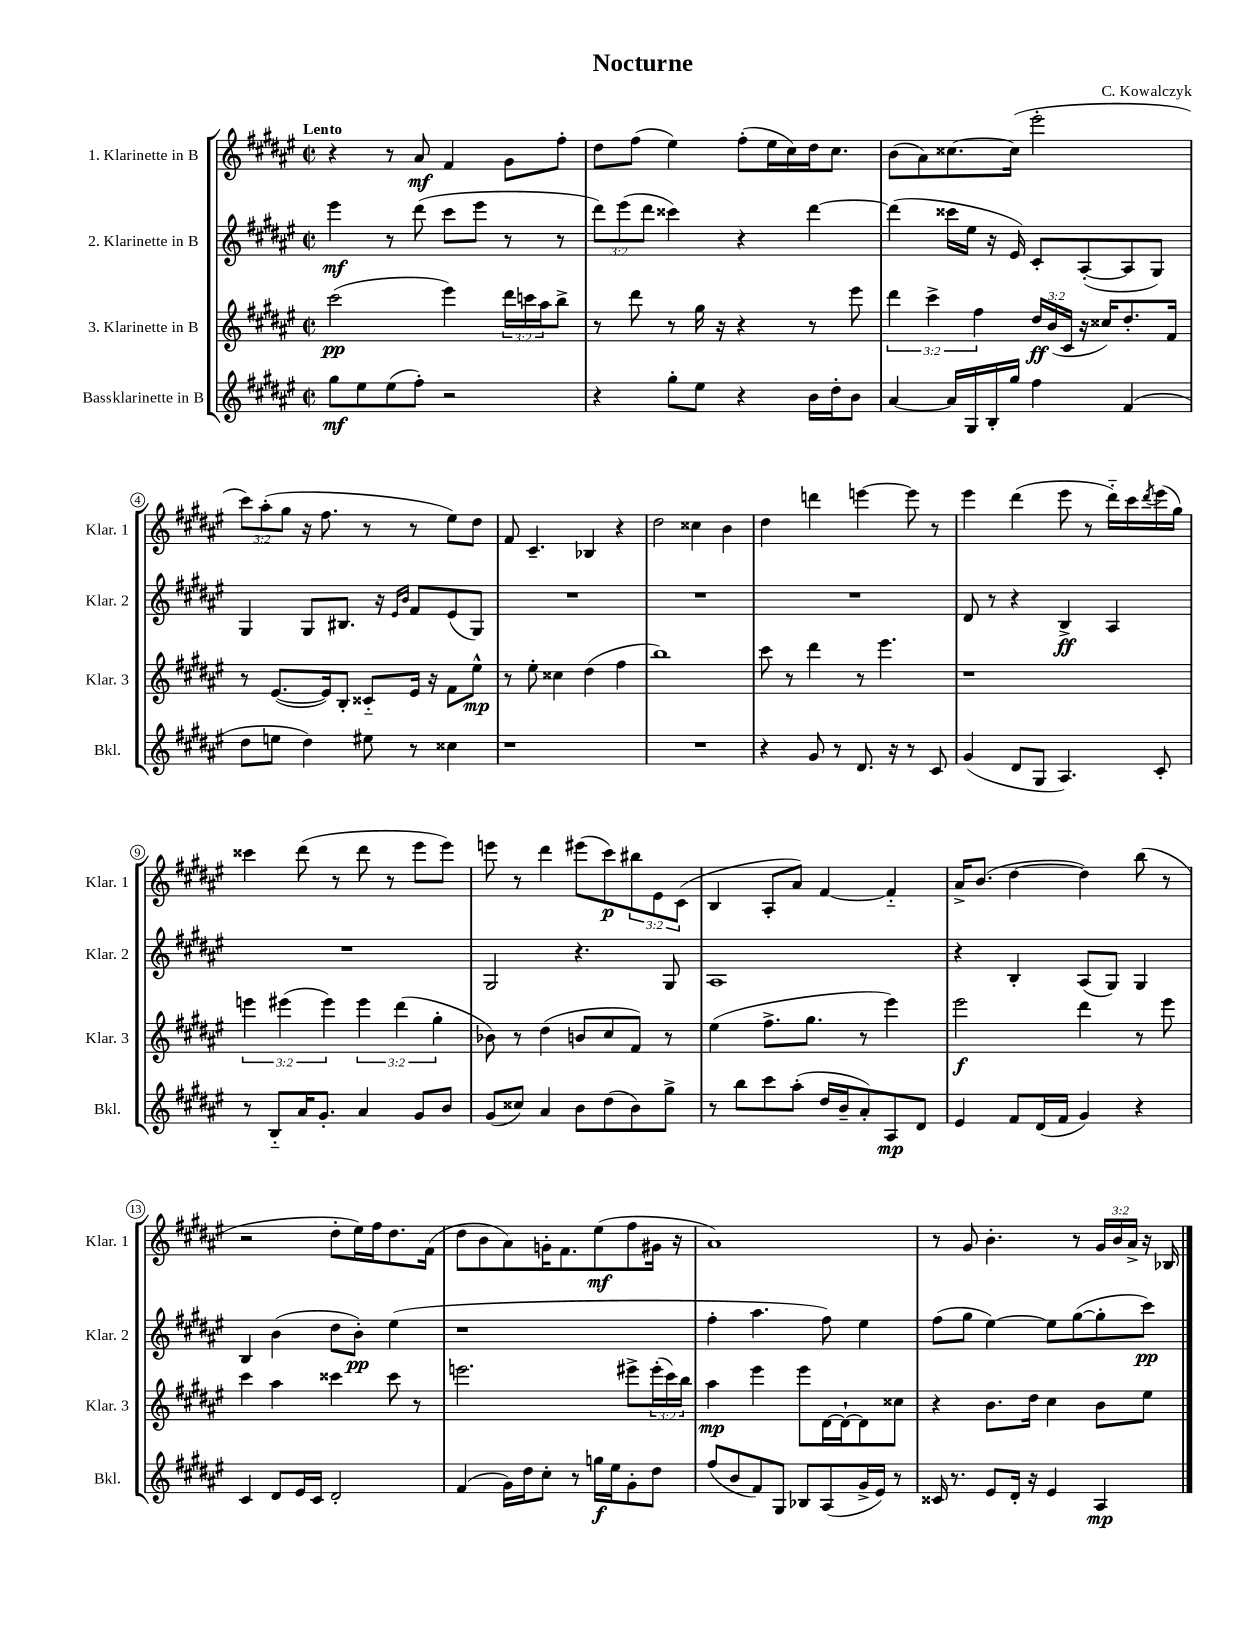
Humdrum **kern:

**kern	**dynam	**kern	**dynam	**kern	**dynam	**kern	**dynam
*part4	*part4	*part3	*part3	*part2	*part2	*part1	*part1
*staff4	*staff4	*staff3	*staff3	*staff2	*staff2	*staff1	*staff1
*I"Bassklarinette in B	*	*I"3. Klarinette in B	*	*I"2. Klarinette in B	*	*I"1. Klarinette in B	*
*I'Bkl.	*	*I'Klar. 3	*	*I'Klar. 2	*	*I'Klar. 1	*
*clefG2	*	*clefG2	*	*clefG2	*	*clefG2	*
*k[f#c#g#d#a#e#]	*	*k[f#c#g#d#a#e#]	*	*k[f#c#g#d#a#e#]	*	*k[f#c#g#d#a#e#]	*
*M2/2	*	*M2/2	*	*M2/2	*	*M2/2	*
*met(c|)	*	*met(c|)	*	*met(c|)	*	*met(c|)	*
=1	=1	=1	=1	=1	=1	=1	=1
!	!	!	!	!	!	!LO:TX:a:B:t=Lento	!
8gg#\L	mf	(2ccc#\	pp	4eee#\	mf	4r	.
8ee#\	.	.	.	.	.	.	.
(8ee#\	.	.	.	8r	.	8r	.
8ff#'\J)	.	.	.	(8ddd#\	.	8a#/	mf
2r	.	4eee#\)	.	8ccc#\L	.	4f#/	.
.	.	.	.	8eee#\J	.	.	.
.	.	24ddd#\LL	.	8r	.	8g#\L	.
.	.	24cccn\	.	.	.	.	.
.	.	24aa#\J	.	.	.	.	.
.	.	8bb^\J	.	8r	.	8ff#'\J	.
=2	=2	=2	=2	=2	=2	=2	=2
4r	.	8r	.	12ddd#\L)	.	8dd#\L	.
.	.	.	.	(12eee#\	.	.	.
.	.	8ddd#\	.	.	.	(8ff#\J	.
.	.	.	.	12ddd#\J	.	.	.
8gg#'\L	.	8r	.	4ccc##X\)	.	4ee#\)	.
8ee#\J	.	16gg#\	.	.	.	.	.
.	.	16r	.	.	.	.	.
4r	.	4r	.	4r	.	(8ff#'\L	.
.	.	.	.	.	.	16ee#\L	.
.	.	.	.	.	.	16cc#\)	.
16b\LL	.	8r	.	[4ddd#\	.	16dd#\J	.
16dd#'\J	.	.	.	.	.	8.cc#\J	.
8b\J	.	8eee#\	.	.	.	.	.
=3	=3	=3	=3	=3	=3	=3	=3
[4a#/	.	6ddd#\	.	(4ddd#\]	.	(8b\L	.
.	.	.	.	.	.	8a#\)	.
.	.	6ccc#^\	.	.	.	.	.
16a#/LL]	.	.	.	16ccc##X\LL	.	[8.cc##X\	.
16G#/	.	.	.	16ee#\JJ	.	.	.
.	.	6ff#\	.	.	.	.	.
16B'/	.	.	.	16r	.	.	.
16gg#/JJ	.	.	.	16e#/)	.	(16cc##\Jk]	.
4ff#\	.	24dd#/LL	ff	8c#'/L	.	2eee#'\	.
.	.	(24b/	.	.	.	.	.
.	.	24c#/JJ	.	.	.	.	.
.	.	16r	.	([8A#'/	.	.	.
.	.	16cc##X/KL)	.	.	.	.	.
(4f#/	.	8.dd#'/	.	8A#/]	.	.	.
.	.	.	.	8G#/J)	.	.	.
.	.	16f#/Jk	.	.	.	.	.
!!LO:LB:g=z
=4	=4	=4	=4	=4	=4	=4	=4
8dd#\L	.	8r	.	4G#/	.	12ccc#\L)	.
.	.	.	.	.	.	(12aa#'\	.
8een\J	.	([8.e#/L	.	.	.	.	.
.	.	.	.	.	.	12gg#\J	.
4dd#\)	.	.	.	8G#/L	.	16r	.
.	.	16e#/k])	.	.	.	8.ff#\	.
.	.	8B'/J	.	8.B#X/J	.	.	.
8ee#X\	.	8c##X/L	.	.	.	8r	.
.	.	.	.	16r	.	.	.
.	.	.	.	16qqe#/LL	.	.	.
.	.	.	.	16qqb/JJ	.	.	.
8r	.	16e#/Jk	.	8f#/L	.	8r	.
.	.	16r	.	.	.	.	.
4cc##X\	.	8f#\L	.	(8e#/	.	8ee#\L)	.
.	.	8ee#^^\J	mp	8G#/J)	.	8dd#\J	.
=5	=5	=5	=5	=5	=5	=5	=5
1r	.	8r	.	1r	.	8f#/	.
.	.	8ee#'\	.	.	.	4.c#~/	.
.	.	4cc##X\	.	.	.	.	.
.	.	(4dd#\	.	.	.	4B-X/	.
.	.	4ff#\	.	.	.	4r	.
=6	=6	=6	=6	=6	=6	=6	=6
1r	.	1bb)	.	1r	.	2dd#\	.
.	.	.	.	.	.	4cc##X\	.
.	.	.	.	.	.	4b\	.
=7	=7	=7	=7	=7	=7	=7	=7
4r	.	8ccc#\	.	1r	.	4dd#\	.
.	.	8r	.	.	.	.	.
8g#/	.	4ddd#\	.	.	.	4dddn\	.
8r	.	.	.	.	.	.	.
8.d#/	.	8r	.	.	.	[4eeen\	.
.	.	4.eee#\	.	.	.	.	.
16r	.	.	.	.	.	.	.
8r	.	.	.	.	.	8eee\]	.
8c#/	.	.	.	.	.	8r	.
=8	=8	=8	=8	=8	=8	=8	=8
(4g#/	.	1r	.	8d#/	.	4eee#\	.
.	.	.	.	8r	.	.	.
8d#/L	.	.	.	4r	.	(4ddd#\	.
8G#/J	.	.	.	.	.	.	.
4.A#/)	.	.	.	4B^/	ff	8eee#\	.
.	.	.	.	.	.	8r	.
.	.	.	.	4A#/	.	16ddd#\LL)	.
.	.	.	.	.	.	16ccc#\	.
.	.	.	.	.	.	8qddd#/	.
8c#'/	.	.	.	.	.	(16eee#\	.
.	.	.	.	.	.	16gg#\JJ)	.
!!LO:LB:g=z
=9	=9	=9	=9	=9	=9	=9	=9
8r	.	6eeen\	.	1r	.	4ccc##X\	.
8B/L	.	.	.	.	.	.	.
.	.	(6eee#X\	.	.	.	.	.
16a#/K	.	.	.	.	.	(8ddd#\	.
8.g#'/J	.	.	.	.	.	.	.
.	.	6eee#\)	.	.	.	.	.
.	.	.	.	.	.	8r	.
4a#/	.	6eee#\	.	.	.	8ddd#\	.
.	.	.	.	.	.	8r	.
.	.	(6ddd#\	.	.	.	.	.
8g#/L	.	.	.	.	.	8eee#\L	.
.	.	6gg#'\	.	.	.	.	.
8b/J	.	.	.	.	.	8eee#\J)	.
=10	=10	=10	=10	=10	=10	=10	=10
(8g#/L	.	8b-X\)	.	2G#/	.	8eeen\	.
8cc##X/J)	.	8r	.	.	.	8r	.
4a#/	.	(4dd#\	.	.	.	4ddd#\	.
8b\L	.	8bn/L	.	4.r	.	(8eee#X\L	.
(8dd#\	.	8cc#/	.	.	.	8ccc#\)	p
8b\)	.	8f#/J)	.	.	.	12bb#X\	.
.	.	.	.	.	.	12e#\	.
8gg#^\J	.	8r	.	8G#/	.	.	.
.	.	.	.	.	.	(12c#\J	.
=11	=11	=11	=11	=11	=11	=11	=11
8r	.	(4ee#\	.	1A#	.	4B/	.
8bb\L	.	.	.	.	.	.	.
8ccc#\	.	8.ff#^\L	.	.	.	8A#'/L	.
(8aa#'\J	.	.	.	.	.	8a#/J)	.
.	.	8.gg#\J	.	.	.	.	.
16dd#/LL	.	.	.	.	.	[4f#/	.
16b~/J	.	.	.	.	.	.	.
8a#'/)	.	8r	.	.	.	.	.
8A#/	mp	4eee#\)	.	.	.	4f#/]	.
8d#/J	.	.	.	.	.	.	.
=12	=12	=12	=12	=12	=12	=12	=12
4e#/	.	2eee#\	f	4r	.	16a#^/KL	.
.	.	.	.	.	.	(8.b/J	.
8f#/L	.	.	.	4B'/	.	[4dd#\	.
(16d#/L	.	.	.	.	.	.	.
16f#/JJ	.	.	.	.	.	.	.
4g#/)	.	4ddd#\	.	(8A#/L	.	4dd#\])	.
.	.	.	.	8G#/J)	.	.	.
4r	.	8r	.	4G#/	.	(8bb\	.
.	.	8eee#\	.	.	.	8r	.
!!LO:LB:g=z
=13	=13	=13	=13	=13	=13	=13	=13
4c#/	.	4ccc#\	.	4B/	.	2r	.
8d#/L	.	4aa#\	.	(4b\	.	.	.
16e#/L	.	.	.	.	.	.	.
16c#/JJ	.	.	.	.	.	.	.
2d#'/	.	4ccc##X\	.	8dd#\L	.	8dd#'\L	.
.	.	.	.	8b'\J)	pp	16ee#\L)	.
.	.	.	.	.	.	16ff#\J	.
.	.	8ccc##\	.	(4ee#\	.	8.dd#\	.
.	.	8r	.	.	.	.	.
.	.	.	.	.	.	(16f#\Jk	.
=14	=14	=14	=14	=14	=14	=14	=14
(4f#/	.	2.eeen\	.	1r	.	8dd#\L	.
.	.	.	.	.	.	8b\	.
16g#\LL)	.	.	.	.	.	8a#\)	.
16dd#\J	.	.	.	.	.	.	.
8cc#'\J	.	.	.	.	.	16gn'\K	.
.	.	.	.	.	.	8.f#\	.
8r	.	.	.	.	.	.	.
16ggn\LL	f	.	.	.	.	(8ee#\	mf
16ee#\J	.	.	.	.	.	.	.
8g#'\	.	8eee#X^\L	.	.	.	8ff#\	.
8dd#\J	.	(24eee#'\L	.	.	.	16g#X\Jk	.
.	.	24ccc#\)	.	.	.	.	.
.	.	.	.	.	.	16r	.
.	.	24bb\JJ	.	.	.	.	.
=15	=15	=15	=15	=15	=15	=15	=15
(8ff#/L	.	4aa#\	mp	4ff#'\	.	1a#)	.
8b/	.	.	.	.	.	.	.
8f#/)	.	4eee#\	.	4.aa#\	.	.	.
8G#/J	.	.	.	.	.	.	.
8B-X/L	.	8eee#\L	.	.	.	.	.
(8A#/	.	[16d#\L	.	8ff#\)	.	.	.
.	.	16d#`\J_	.	.	.	.	.
16g#^/L	.	8d#\]	.	4ee#\	.	.	.
16e#/JJ)	.	.	.	.	.	.	.
8r	.	8cc##X\J	.	.	.	.	.
=16	=16	=16	=16	=16	=16	=16	=16
16c##X/	.	4r	.	(8ff#\L	.	8r	.
8.r	.	.	.	.	.	.	.
.	.	.	.	8gg#\J	.	8g#/	.
8e#/L	.	8.b\L	.	[4ee#\)	.	4.b'\	.
16d#'/Jk	.	.	.	.	.	.	.
16r	.	16dd#\Jk	.	.	.	.	.
4e#/	.	4cc#\	.	8ee#\L]	.	.	.
.	.	.	.	([8gg#\	.	8r	.
4A#/	mp	8b\L	.	8gg#'\]	.	24g#/LL	.
.	.	.	.	.	.	24b/	.
.	.	.	.	.	.	24a#^/JJ	.
.	.	8ee#\J	.	8ccc#\J)	pp	16r	.
.	.	.	.	.	.	16B-X/	.
==	==	==	==	==	==	==	==
*-	*-	*-	*-	*-	*-	*-	*-
